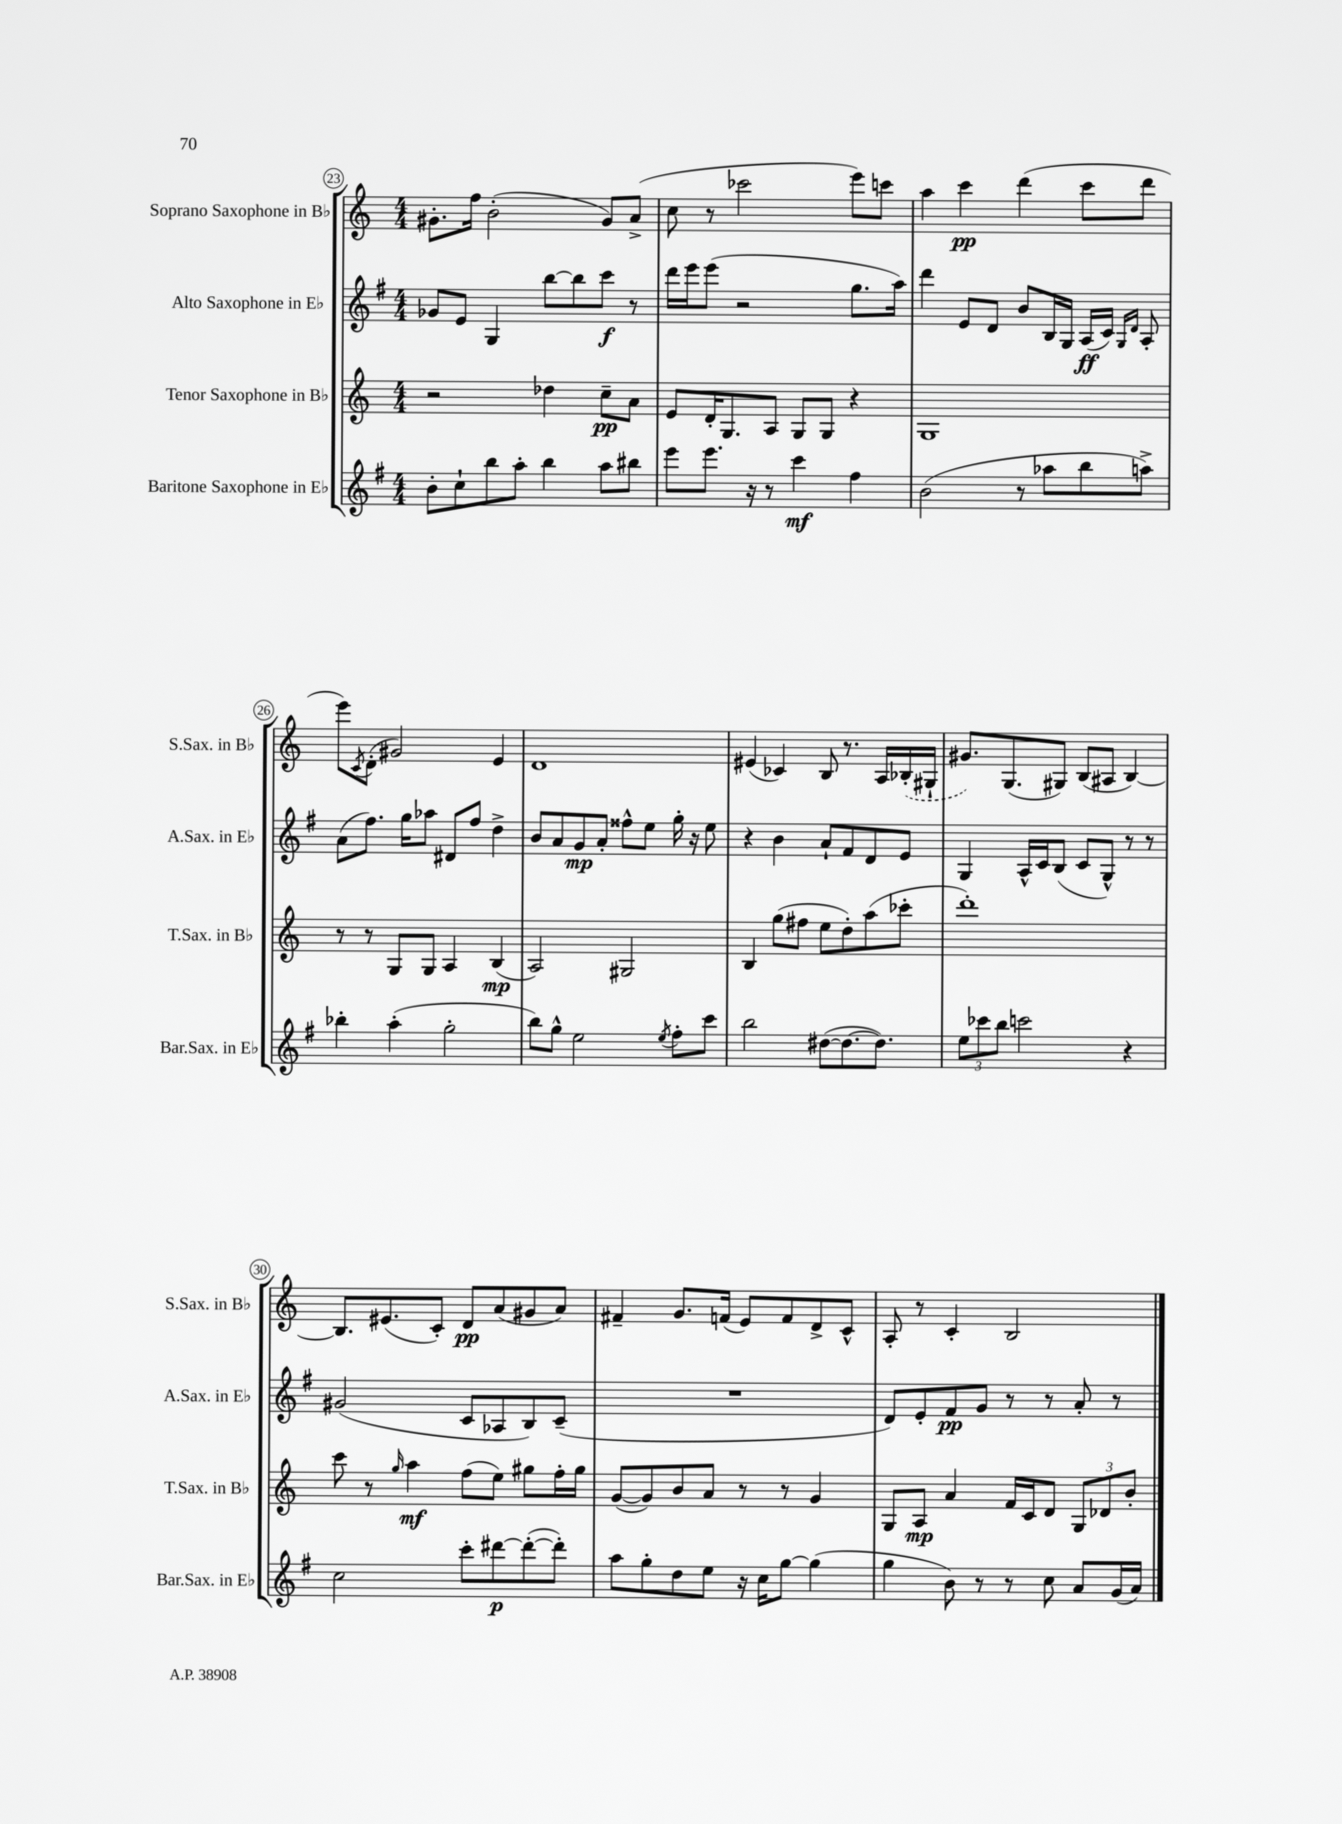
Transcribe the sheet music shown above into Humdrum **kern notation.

**kern	**dynam	**kern	**dynam	**kern	**dynam	**kern	**dynam
*part4	*part4	*part3	*part3	*part2	*part2	*part1	*part1
*staff4	*staff4	*staff3	*staff3	*staff2	*staff2	*staff1	*staff1
*I"Baritone Saxophone in E♭	*	*I"Tenor Saxophone in B♭	*	*I"Alto Saxophone in E♭	*	*I"Soprano Saxophone in B♭	*
*I'Bar.Sax. in E♭	*	*I'T.Sax. in B♭	*	*I'A.Sax. in E♭	*	*I'S.Sax. in B♭	*
*clefG2	*	*clefG2	*	*clefG2	*	*clefG2	*
*k[f#]	*	*k[]	*	*k[f#]	*	*k[]	*
*M4/4	*	*M4/4	*	*M4/4	*	*M4/4	*
=23	=23	=23	=23	=23	=23	=23	=23
8b'\L	.	2r	.	8g-X/L	.	8.g#X'\L	.
8cc`\	.	.	.	8e/J	.	.	.
.	.	.	.	.	.	16ff\Jk	.
8bb\	.	.	.	4G/	.	(2b'\	.
8aa'\J	.	.	.	.	.	.	.
4bb\	.	4dd-X\	.	[8bb\L	.	.	.
.	.	.	.	8bb\]	.	.	.
8aa\L	.	8cc~\L	pp	8ccc\J	f	8g#/L)	.
8bb#X\J	.	8a\J	.	8r	.	(8a^/J	.
=24	=24	=24	=24	=24	=24	=24	=24
8eee\L	.	8e/L	.	16ddd\LL	.	8cc\	.
.	.	.	.	16eee\J	.	.	.
8.eee\J	.	16d'/K	.	(8eee\J	.	8r	.
.	.	8.G/	.	.	.	.	.
.	.	.	.	2r	.	2ccc-X\	.
16r	.	.	.	.	.	.	.
8r	.	8A/J	.	.	.	.	.
4ccc\	mf	8G/L	.	.	.	.	.
.	.	8G/J	.	.	.	.	.
4ff#\	.	4r	.	8.gg\L	.	8eee\L)	.
.	.	.	.	.	.	8cccn\J	.
.	.	.	.	16aa\Jk)	.	.	.
=25	=25	=25	=25	=25	=25	=25	=25
(2b\	.	1G	.	4ddd\	.	4aa\	.
.	.	.	.	8e/L	.	4ccc\	pp
.	.	.	.	8d/J	.	.	.
8r	.	.	.	8b/L	.	(4ddd\	.
8aa-X\L	.	.	.	16B/L	.	.	.
.	.	.	.	16G/JJ	.	.	.
8bb\	.	.	.	(16A/LL	ff	8ccc\L	.
.	.	.	.	16c/JJ)	.	.	.
.	.	.	.	16qqG/LL	.	.	.
.	.	.	.	16qqd/JJ	.	.	.
8aan^\J)	.	.	.	8A'/	.	8ddd\J	.
!!LO:LB:g=z
=26	=26	=26	=26	=26	=26	=26	=26
4bb-X'\	.	8r	.	(8a\L	.	8eee\L)	.
.	.	.	.	.	.	8qc/	.
.	.	8r	.	8.ff#\J)	.	(8d'\J	.
(4aa'\	.	8G/L	.	.	.	2g#X/)	.
.	.	.	.	16gg\KL	.	.	.
.	.	8G/J	.	8aa-X\J	.	.	.
2gg'\	.	4A/	.	8d#X/L	.	.	.
.	.	.	.	8ff#/J	.	.	.
.	.	(4B/	mp	4dd^\	.	4e/	.
=27	=27	=27	=27	=27	=27	=27	=27
8bb\L)	.	2A/)	.	8b/L	.	1d	.
8gg^^\J	.	.	.	8a/	.	.	.
2ee\	.	.	.	8g/	mp	.	.
.	.	.	.	8a'/J	.	.	.
.	.	2G#X/	.	8ff##X^^\L	.	.	.
.	.	.	.	8ee\J	.	.	.
8qee/	.	.	.	.	.	.	.
8ff#'\L	.	.	.	16gg'\	.	.	.
.	.	.	.	16r	.	.	.
8ccc\J	.	.	.	8ee\	.	.	.
=28	=28	=28	=28	=28	=28	=28	=28
2bb\	.	4B/	.	4r	.	(4e#X/	.
.	.	(8gg\L	.	4b\	.	4c-X/)	.
.	.	8ff#X\J	.	.	.	.	.
([8dd#X\L	.	8ee\L	.	8a`/L	.	8B/	.
8.dd#\_	.	8dd'\)	.	8f#/	.	8.r	.
.	.	(8aa\	.	8d/	.	.	.
8.dd#\J])	.	.	.	.	.	16A/LL	.
.	.	8ccc-X'\J	.	8e/J	.	(16B-X'/	.
.	.	.	.	.	.	16G#X`/JJ	.
=29	=29	=29	=29	=29	=29	=29	=29
12ee\L	.	1ddd')	.	4G/	.	8.g#X/L)	.
12ccc-X\	.	.	.	.	.	.	.
12bb\J	.	.	.	.	.	.	.
.	.	.	.	.	.	(8.G/	.
2cccn\	.	.	.	16A^^/LL	.	.	.
.	.	.	.	16c/J	.	.	.
.	.	.	.	(8B/J	.	8G#X/J)	.
.	.	.	.	8c/L	.	(8B/L	.
.	.	.	.	8G^^/J)	.	8A#X/J	.
4r	.	.	.	8r	.	[4B/)	.
.	.	.	.	8r	.	.	.
!!LO:LB:g=z
=30	=30	=30	=30	=30	=30	=30	=30
2cc\	.	8ccc\	.	(2g#X/	.	8.B/L]	.
.	.	8r	.	.	.	.	.
.	.	.	.	.	.	(8.e#X/	.
.	.	16qqgg/	.	.	.	.	.
.	.	4aa\	mf	.	.	.	.
.	.	.	.	.	.	8c'/J)	.
8ccc'\L	.	(8ff\L	.	8c/L	.	8d/L	pp
[8ddd#X\	p	8ee\J)	.	8A-X/	.	(8a/	.
(8ddd#'\_	.	8gg#X\L	.	8B/)	.	8g#X/	.
8ddd#'\J])	.	16ff'\L	.	(8c~/J	.	8a/J)	.
.	.	16gg#\JJ	.	.	.	.	.
=31	=31	=31	=31	=31	=31	=31	=31
8aa\L	.	([8g/L	.	1r	.	4f#X~/	.
8gg'\	.	8g/])	.	.	.	.	.
8dd\	.	8b/	.	.	.	8.g/L	.
8ee\J	.	8a/J	.	.	.	.	.
.	.	.	.	.	.	(16fn/Jk	.
16r	.	8r	.	.	.	8e/L)	.
16cc\KL	.	.	.	.	.	.	.
[8gg\J	.	8r	.	.	.	8f/	.
(4gg\]	.	4g/	.	.	.	8d^/	.
.	.	.	.	.	.	8c^^/J	.
=32	=32	=32	=32	=32	=32	=32	=32
4gg\	.	8G/L	.	8d/L)	.	8A'/	.
.	.	8A/J	mp	8e'/	.	8r	.
8b\)	.	4a/	.	8f#/	pp	4c'/	.
8r	.	.	.	8g/J	.	.	.
8r	.	16f/LL	.	8r	.	2B/	.
.	.	16c/J	.	.	.	.	.
8cc\	.	8d/J	.	8r	.	.	.
8a/L	.	12G/L	.	8a'/	.	.	.
.	.	12d-X/	.	.	.	.	.
(16g/L	.	.	.	8r	.	.	.
.	.	12b'/J	.	.	.	.	.
16a/JJ)	.	.	.	.	.	.	.
==	==	==	==	==	==	==	==
*-	*-	*-	*-	*-	*-	*-	*-
